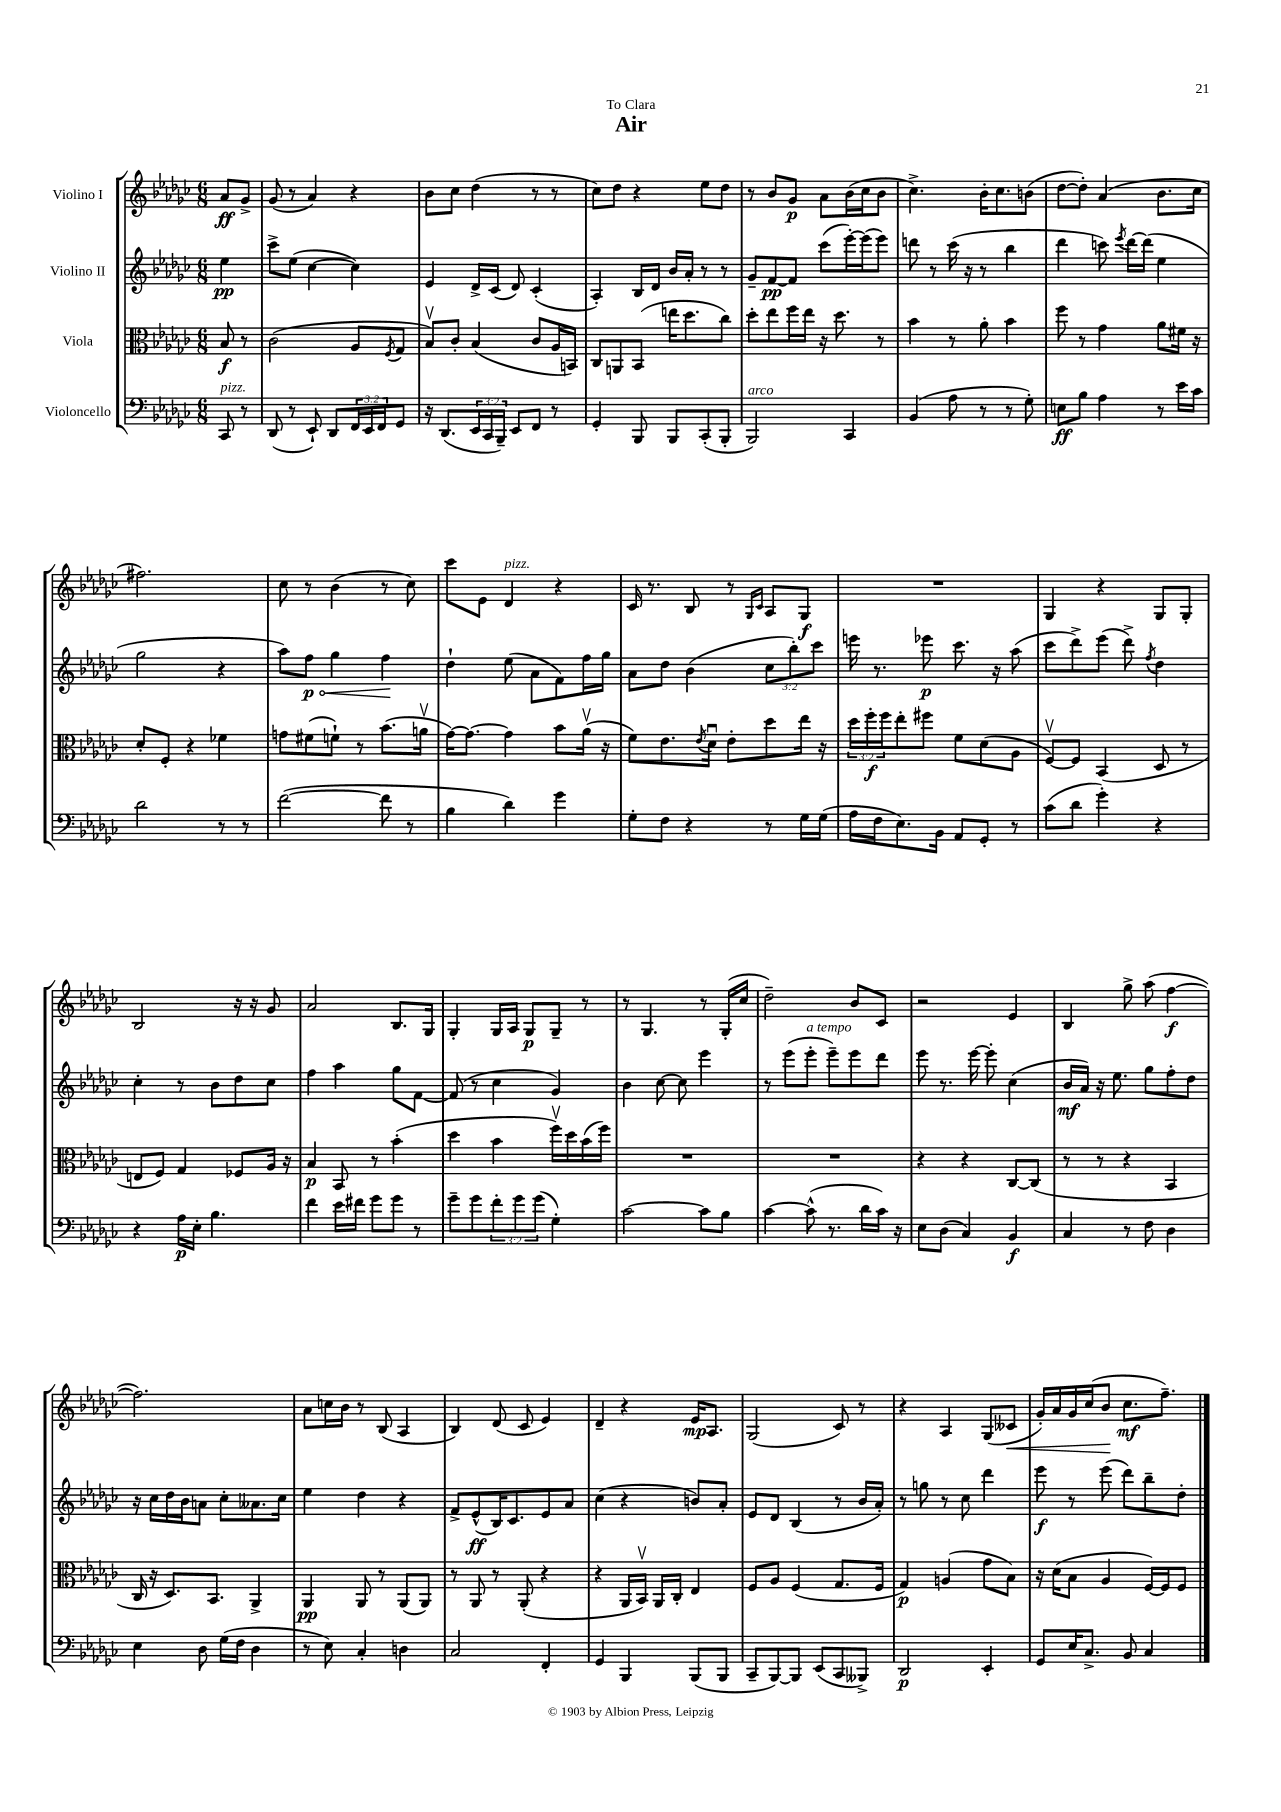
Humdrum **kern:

**kern	**dynam	**kern	**dynam	**kern	**dynam	**kern	**dynam
*part4	*part4	*part3	*part3	*part2	*part2	*part1	*part1
*staff4	*staff4	*staff3	*staff3	*staff2	*staff2	*staff1	*staff1
*I"Violoncello	*	*I"Viola	*	*I"Violino II	*	*I"Violino I	*
*clefF4	*	*clefC3	*	*clefG2	*	*clefG2	*
*k[b-e-a-d-g-c-]	*	*k[b-e-a-d-g-c-]	*	*k[b-e-a-d-g-c-]	*	*k[b-e-a-d-g-c-]	*
*M6/8	*	*M6/8	*	*M6/8	*	*M6/8	*
=	=	=	=	=	=	=	=
!LO:TX:a:i:t=pizz.	!	!	!	!	!	!	!
8CC-/	.	8B-/	f	4ee-\	pp	8a-/L	ff
8r	.	8r	.	.	.	8g-^/J	.
=1	=1	=1	=1	=1	=1	=1	=1
(8DD-/	.	(2c-\	.	8ccc-^\L	.	(8g-/	.
8r	.	.	.	(8ee-\J	.	8r	.
8EE-`/)	.	.	.	[4cc-\	.	4a-/)	.
8DD-/L	.	.	.	.	.	.	.
24FF/L	.	8A-/L	.	4cc-\])	.	4r	.
24EE-/	.	.	.	.	.	.	.
24FF/J	.	.	.	.	.	.	.
.	.	8qF/	.	.	.	.	.
8GG-/J	.	8G-/J	.	.	.	.	.
=2	=2	=2	=2	=2	=2	=2	=2
16r	.	8B-v/L)	.	4e-/	.	8b-\L	.
(8.DD-/L	.	.	.	.	.	.	.
.	.	8c-'/J	.	.	.	8cc-\J	.
24EE-/L	.	(4B-/	.	16d-^/LL	.	(4dd-\	.
24CC-/	.	.	.	.	.	.	.
.	.	.	.	(16c-/JJ	.	.	.
24BBB-~/JJ)	.	.	.	.	.	.	.
8EE-/L	.	.	.	8d-/)	.	.	.
8FF/J	.	8c-/L	.	(4c-'/	.	8r	.
8r	.	16A-/L	.	.	.	8r	.
.	.	16BBn/JJ)	.	.	.	.	.
=3	=3	=3	=3	=3	=3	=3	=3
4GG-'/	.	8C-/L	.	4A-'/)	.	8cc-\L)	.
.	.	8AAn/	.	.	.	8dd-\J	.
8BBB-/	.	(8BB-/J	.	16B-/LL	.	4r	.
.	.	.	.	16d-/JJ	.	.	.
8BBB-/L	.	16een\KL	.	16b-/LL	.	.	.
.	.	8.dd-\	.	16a-'/JJ	.	.	.
(8CC-'/	.	.	.	8r	.	8ee-\L	.
8BBB-'/J	.	8cc-\J)	.	8r	.	8dd-\J	.
=4	=4	=4	=4	=4	=4	=4	=4
!LO:TX:a:i:t=arco	!	!	!	!	!	!	!
2BBB-/)	.	8dd-'\L	.	8g-~/L	.	8r	.
.	.	8ee-\	.	[8f/	pp	8b-/L	.
.	.	16ff\L	.	8f/J]	.	8g-/J	p
.	.	16ee-\JJ	.	.	.	.	.
.	.	16r	.	(8ccc-\L	.	8a-\L	.
.	.	8.dd-\	.	.	.	.	.
4CC-/	.	.	.	[16eee-'\L)	.	(16b-\L	.
.	.	.	.	(16eee-\J]	.	16cc-\J	.
.	.	8r	.	8eee-\J)	.	8b-\J	.
=5	=5	=5	=5	=5	=5	=5	=5
(4BB-/	.	4b-\	.	8dddn\	.	4.cc-^\)	.
.	.	.	.	8r	.	.	.
8A-\	.	8r	.	(16ccc-\	.	.	.
.	.	.	.	16r	.	.	.
8r	.	8a-'\	.	8r	.	16b-'\KL	.
.	.	.	.	.	.	8.cc-\	.
8r	.	4b-\	.	4bb-\	.	.	.
8G-'\)	.	.	.	.	.	(8bn\J	.
=6	=6	=6	=6	=6	=6	=6	=6
8En\L	ff	8ff\	.	4ddd-\	.	[8dd-\L	.
8B-\J	.	8r	.	.	.	8dd-'\J])	.
4A-\	.	4g-\	.	8cccn\)	.	(4a-/	.
.	.	.	.	8qeee-/	.	.	.
.	.	.	.	[16ddd-\LL	.	.	.
.	.	.	.	(16ddd-\JJ]	.	.	.
8r	.	8a-\L	.	4ee-\	.	8.b-\L	.
16e-\LL	.	16f#X\Jk	.	.	.	.	.
16c-\JJ	.	16r	.	.	.	16cc-\Jk	.
!!LO:LB:g=z
=7	=7	=7	=7	=7	=7	=7	=7
2d-\	.	8d-'/L	.	2gg-\	.	2.ff#X\)	.
.	.	8F'/J	.	.	.	.	.
.	.	4r	.	.	.	.	.
8r	.	4f-X\	.	4r	.	.	.
8r	.	.	.	.	.	.	.
=8	=8	=8	=8	=8	=8	=8	=8
([2f\	.	8gn\L	.	8aa-\L)	.	8cc-\	.
!	!	!	!	!	!LO:HP:b	!	!
.	.	(8f#X\	.	8ff\J	< p	8r	.
.	.	8fn`\J)	.	4gg-\	.	(4b-\	.
.	.	8r	.	.	.	.	.
8f\]	.	(8.b-\L	.	4ff\	.	8r	.
8r	.	.	.	.	.	8cc-\)	.
.	.	16anv\Jk	.	.	.	.	.
.	.	.	.	.	[	.	.
=9	=9	=9	=9	=9	=9	=9	=9
4B-\	.	[16g-\KL)	.	4dd-`\	.	8ccc-\L	.
.	.	8.g-\J_	.	.	.	.	.
.	.	.	.	.	.	8e-\J	.
!	!	!	!	!	!	!LO:TX:a:i:t=pizz.	!
4d-\)	.	4g-\]	.	(8ee-\	.	4d-/	.
.	.	.	.	8a-\L	.	.	.
4g-\	.	8b-\L	.	8f\)	.	4r	.
.	.	(16a-v\Jk	.	16ff\L	.	.	.
.	.	16r	.	16gg-\JJ	.	.	.
=10	=10	=10	=10	=10	=10	=10	=10
8G-'\L	.	8f\L)	.	8a-\L	.	16c-/	.
.	.	.	.	.	.	8.r	.
8F\J	.	8.e-\	.	8dd-\J	.	.	.
4r	.	.	.	(4b-\	.	8B-/	.
.	.	8qe-/	.	.	.	.	.
.	.	16d-u\Jk	.	.	.	.	.
.	.	8e-'\L	.	.	.	8r	.
.	.	.	.	.	.	16qqG-/LL	.
.	.	.	.	.	.	16qqc-/JJ	.
8r	.	8dd-\	.	12cc-\L	.	8A-/L	.
.	.	.	.	12bb-'\)	.	.	.
16G-\LL	.	16ee-\Jk	.	.	.	8G-/J	f
.	.	.	.	12ccc-\J	.	.	.
(16G-\JJ	.	16r	.	.	.	.	.
=11	=11	=11	=11	=11	=11	=11	=11
16A-\LL	.	24dd-\LL	.	16eeen\	.	2.r	.
.	.	24ff'\	f	.	.	.	.
16F\J	.	.	.	8.r	.	.	.
.	.	24ff\J	.	.	.	.	.
8.E-\)	.	8ee-'\	.	.	.	.	.
.	.	8ff#X\J	.	8eee-X\	p	.	.
16BB-\Jk	.	.	.	.	.	.	.
8AA-/L	.	8f\L	.	8.ccc-\	.	.	.
8GG-'/J	.	(8d-\	.	.	.	.	.
.	.	.	.	16r	.	.	.
8r	.	8A-\J	.	(8aa-\	.	.	.
=12	=12	=12	=12	=12	=12	=12	=12
(8c-\L	.	[8Fv/L)	.	8ccc-\L	.	4G-/	.
8d-\J	.	8F/J]	.	8ddd-^\)	.	.	.
4g-'\)	.	(4BB-/	.	(8eee-\J	.	4r	.
.	.	.	.	8ddd-^\)	.	.	.
.	.	.	.	8qff/	.	.	.
4r	.	8D-/	.	4dd-\	.	8G-/L	.
.	.	8r	.	.	.	8G-'/J	.
!!LO:LB:g=z
=13	=13	=13	=13	=13	=13	=13	=13
4r	.	8En/L	.	4cc-'\	.	2B-/	.
.	.	8F/J)	.	.	.	.	.
16A-\LL	p	4G-/	.	8r	.	.	.
16E-'\JJ	.	.	.	.	.	.	.
4.B-\	.	.	.	8b-\L	.	.	.
.	.	8F-X/L	.	8dd-\	.	16r	.
.	.	.	.	.	.	16r	.
.	.	16A-/Jk	.	8cc-\J	.	8g-/	.
.	.	16r	.	.	.	.	.
=14	=14	=14	=14	=14	=14	=14	=14
4f\	.	4B-/	p	4ff\	.	2a-/	.
16e-\LL	.	8BB-/	.	4aa-\	.	.	.
16f#X\JJ	.	.	.	.	.	.	.
8g-\L	.	8r	.	.	.	.	.
8g-\J	.	(4b-'\	.	8gg-\L	.	8.B-/L	.
8r	.	.	.	[8f\J	.	.	.
.	.	.	.	.	.	16G-/Jk	.
=15	=15	=15	=15	=15	=15	=15	=15
8g-~\L	.	4dd-\	.	(8f/]	.	4G-'/	.
8g-\	.	.	.	8r	.	.	.
12f'\	.	4b-\	.	4cc-\	.	16G-/LL	.
.	.	.	.	.	.	16A-/JJ	.
12g-\	.	.	.	.	.	.	.
.	.	.	.	.	.	8G-/L	p
(12g-\J	.	.	.	.	.	.	.
4G-'\)	.	16ffv\LL)	.	4g-/)	.	8G-~/J	.
.	.	16dd-\	.	.	.	.	.
.	.	(16b-\	.	.	.	8r	.
.	.	16ff\JJ)	.	.	.	.	.
=16	=16	=16	=16	=16	=16	=16	=16
[2c-\	.	2.r	.	4b-\	.	8r	.
.	.	.	.	.	.	4.G-/	.
.	.	.	.	[8cc-\	.	.	.
.	.	.	.	8cc-\]	.	.	.
8c-\L]	.	.	.	4eee-\	.	8r	.
8B-\J	.	.	.	.	.	(16G-'/LL	.
.	.	.	.	.	.	16cc-/JJ	.
=17	=17	=17	=17	=17	=17	=17	=17
[4c-\	.	2.r	.	8r	.	2dd-~\)	.
.	.	.	.	(8eee-\L	.	.	.
!	!	!	!	!LO:TX:a:i:t=a tempo	!	!	!
(8c-^^\]	.	.	.	8eee-'\J	.	.	.
8.r	.	.	.	8eee-~\L)	.	.	.
.	.	.	.	8eee-\	.	8b-/L	.
16d-\LL	.	.	.	.	.	.	.
16c-\JJ)	.	.	.	8ddd-\J	.	8c-/J	.
16r	.	.	.	.	.	.	.
=18	=18	=18	=18	=18	=18	=18	=18
8E-\L	.	4r	.	8eee-\	.	2r	.
(8D-\J	.	.	.	8.r	.	.	.
4C-/)	.	4r	.	.	.	.	.
.	.	.	.	[16eee-\	.	.	.
.	.	.	.	8eee-'\]	.	.	.
4BB-/	f	[8C-/L	.	(4cc-\	.	4e-/	.
.	.	(8C-/J]	.	.	.	.	.
=19	=19	=19	=19	=19	=19	=19	=19
4C-/	.	8r	.	16b-/LL	mf	4B-/	.
.	.	.	.	16a-/JJ)	.	.	.
.	.	8r	.	16r	.	.	.
.	.	.	.	8.ee-\	.	.	.
8r	.	4r	.	.	.	8gg-^\	.
8F\	.	.	.	8gg-\L	.	(8aa-\	.
4D-\	.	4BB-/	.	8ff'\	.	[4ff\	f
.	.	.	.	8dd-\J	.	.	.
!!LO:LB:g=z
=20	=20	=20	=20	=20	=20	=20	=20
4E-\	.	16C-/	.	16r	.	2.ff\])	.
.	.	16r	.	16cc-\LL	.	.	.
.	.	8.D-/L)	.	16dd-\	.	.	.
.	.	.	.	16b-\J	.	.	.
8D-\	.	.	.	8an\J	.	.	.
.	.	8.BB-/J	.	.	.	.	.
(16G-\LL	.	.	.	8cc-'\L	.	.	.
16F\JJ	.	.	.	.	.	.	.
4D-\	.	4AA-^/	.	8.a--X\	.	.	.
.	.	.	.	16cc-\Jk	.	.	.
=21	=21	=21	=21	=21	=21	=21	=21
8r	.	4AA-/	pp	4ee-\	.	8a-\L	.
8E-\)	.	.	.	.	.	16ccn\L	.
.	.	.	.	.	.	16b-\JJ	.
4C-'/	.	8AA-/	.	4dd-\	.	8r	.
.	.	8r	.	.	.	(8B-/	.
4Dn\	.	(8AA-/L	.	4r	.	4A-/	.
.	.	8AA-/J)	.	.	.	.	.
=22	=22	=22	=22	=22	=22	=22	=22
2C-/	.	8r	.	8f^/L	.	4B-/)	.
.	.	8AA-/	.	(8e-^^/	ff	.	.
.	.	8r	.	16B-/K)	.	(8d-/	.
.	.	.	.	8.c-/	.	.	.
.	.	(8AA-'/	.	.	.	8c-/	.
4FF'/	.	4r	.	8e-/	.	4e-/)	.
.	.	.	.	8a-/J	.	.	.
=23	=23	=23	=23	=23	=23	=23	=23
4GG-/	.	4r	.	(4cc-\	.	4d-~/	.
4BBB-/	.	16AA-/LL	.	4r	.	4r	.
.	.	16BB-v/JJ)	.	.	.	.	.
.	.	16AA-/LL	.	.	.	.	.
.	.	16C-'/JJ	.	.	.	.	.
(8BBB-/L	.	4E-/	.	8bn/L)	.	16e-/KL	mp
.	.	.	.	.	.	8.A-/J	.
8BBB-/J	.	.	.	8a-'/J	.	.	.
=24	=24	=24	=24	=24	=24	=24	=24
8CC-~/L	.	8F/L	.	8e-/L	.	(2G-/	.
[8BBB-/)	.	8A-/J	.	8d-/J	.	.	.
8BBB-/J]	.	(4F/	.	(4B-/	.	.	.
(8EE-/L	.	.	.	.	.	.	.
8CC-/	.	8.G-/L	.	8r	.	8c-/)	.
8BBB--X^/J)	.	.	.	16b-/LL	.	8r	.
.	.	16F/Jk	.	16a-'/JJ)	.	.	.
=25	=25	=25	=25	=25	=25	=25	=25
2DD-/	p	4G-/)	p	8r	.	4r	.
.	.	.	.	8ggn\	.	.	.
.	.	(4An/	.	8r	.	4A-/	.
.	.	.	.	8cc-\	.	.	.
4EE-'/	.	8g-\L	.	4ddd-\	.	(8G-/L	.
!	!	!	!	!	!	!	!LO:HP:b
.	.	8B-\J)	.	.	.	8c--X/J	<
=26	=26	=26	=26	=26	=26	=26	=26
8GG-/L	.	16r	.	8eee-\	f	16g-'/LL)	.
.	.	(16d-\KL	.	.	.	16a-/	.
16E-/K	.	8B-\J	.	8r	.	16g-/	.
8.C-^/J	.	.	.	.	.	(16cc-/J	.
.	.	4A-/	.	(8eee-\	.	8b-/J	.
8BB-/	.	.	.	8ddd-\L)	.	8.cc-\L	[ mf
4C-/	.	[16F/LL)	.	8bb-~\	.	.	.
.	.	16F/J]	.	.	.	8.ff~\J)	.
.	.	8F/J	.	8dd-'\J	.	.	.
==	==	==	==	==	==	==	==
*-	*-	*-	*-	*-	*-	*-	*-
